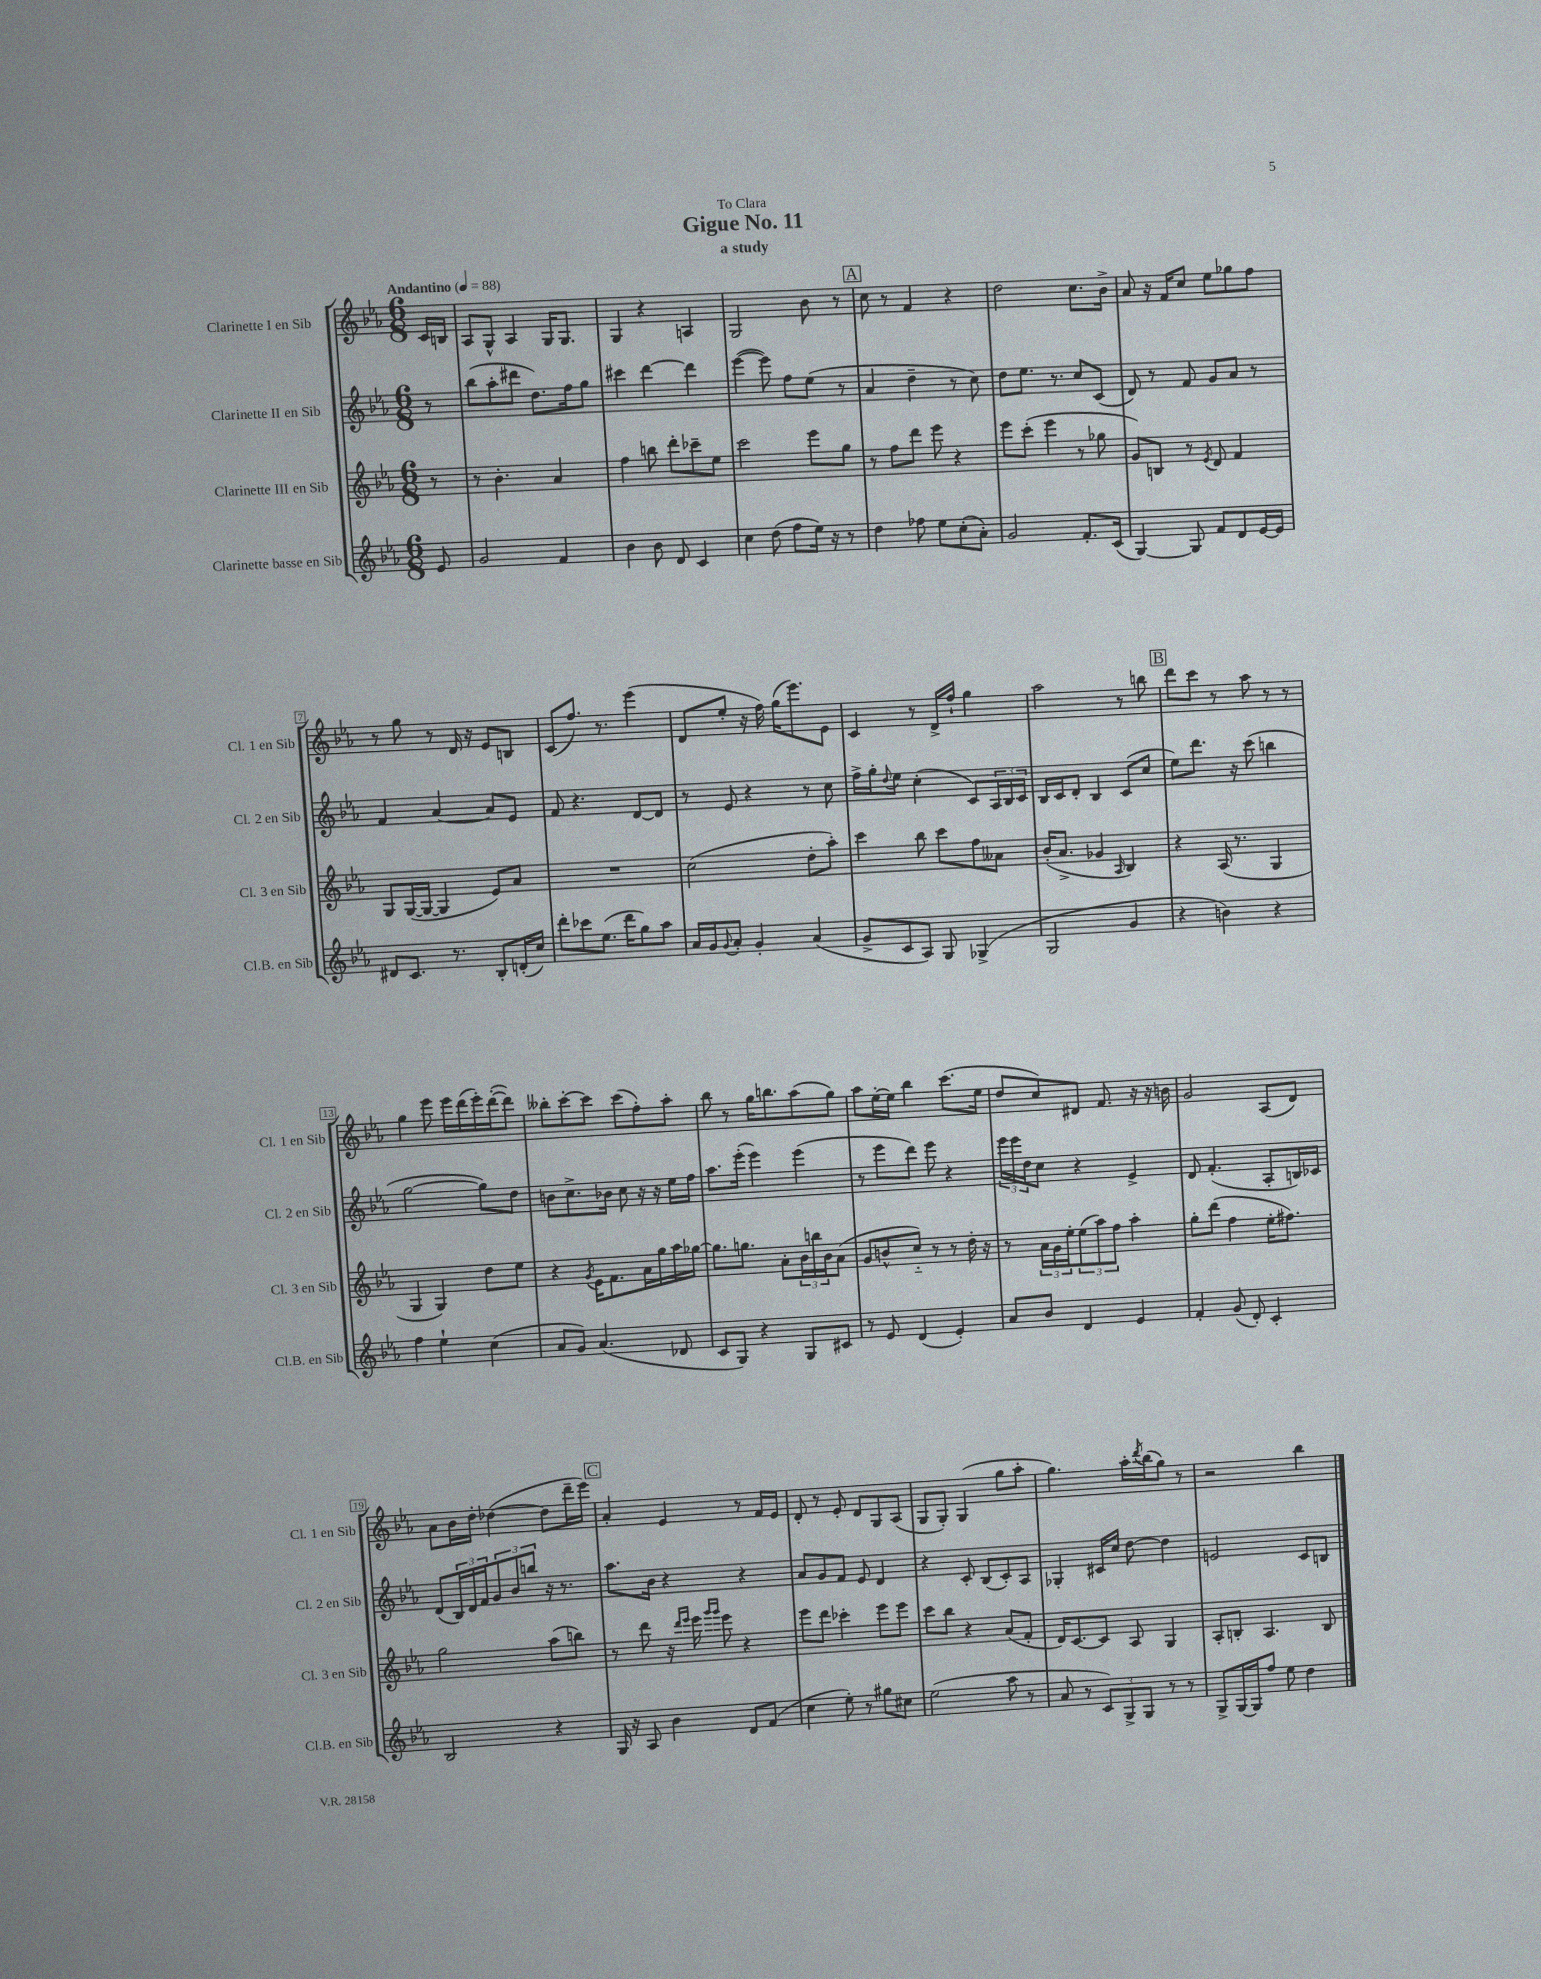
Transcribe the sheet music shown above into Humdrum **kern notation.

**kern	**kern	**kern	**kern
*staff4	*staff3	*staff2	*staff1
*clefG2	*clefG2	*clefG2	*clefG2
*k[b-e-a-]	*k[b-e-a-]	*k[b-e-a-]	*k[b-e-a-]
*M6/8	*M6/8	*M6/8	*M6/8
*MM88	*MM88	*MM88	*MM88
8e-	8r	8r	16c
.	.	.	16B
=	=	=	=
2g	8r	(8bb-	8A-
.	4.b-'	8aa-'	8G^^
.	.	8ddd#	4A-
.	.	8.dd)	.
4f	4a-	.	16G
.	.	16ff	8.G
.	.	8gg	.
=	=	=	=
4b-	4ff	4ccc#	4G
8b-	8bb	[4ddd	4r
8d	8ddd'	.	.
4c	8ccc-~	4ddd]	4A
.	8ee-	.	.
=	=	=	=
4cc	2ccc	([4eee-	2G
(8dd	.	8eee-])	.
8ff	.	8ff	.
16ee-)	8eee-	(8ee-	8b-
16r	.	.	.
8r	8gg	8r	8r
=	=	=	=
4dd	8r	4a-	8cc
.	8ff	.	8r
8ff-	8ddd	4dd~	4f
8ee-	8eee-	.	.
(8cc'	4r	8r	4r
8a-')	.	8cc)	.
=	=	=	=
2g	8eee-	8dd	2dd
.	(8ccc'	8.ee-	.
.	4eee-	.	.
.	.	8.r	.
8.f'	8r	8cc	8.cc
.	8gg-	(8c	.
(16c	.	.	16b-^
=	=	=	=
[4G)	8g)	8d)	8a-
.	8B	8r	16r
.	.	.	16f
8G]	8r	8f	8cc
.	8qe-	.	.
8f	8d	8g	8ee-
8d	4f	8a-	8gg-
[16e-	.	8r	8ff
16e-]	.	.	.
=	=	=	=
8d#	8G	4f	8r
8.c	([16G	.	8gg
.	16G_	.	.
.	4G]	[4a-	8r
8.r	.	.	.
.	.	.	16d
.	.	.	16r
8B-'	8e-)	8a-]	8e-
(16d'	8a-	8e-	8B
16cc)	.	.	.
=	=	=	=
8ddd'	2.r	8f	(8c
8ccc-	.	4.r	8.ff)
(8.ee-	.	.	.
.	.	.	8.r
16ddd	.	.	.
8gg)	.	[8d	(4eee-
8aa-	.	8d]	.
=	=	=	=
16a-	(2cc	8r	8d
16g	.	.	.
8qqg	.	.	.
8a-'	.	8e-	8ee-'
4g'	.	4r	16r
.	.	.	16ff)
.	.	.	(16gg
.	.	.	8.eee-)
(4a-	8dd'	8r	.
.	8aa-')	8cc	8e-
=	=	=	=
8g^	4ccc	16ff^	4c
.	.	16gg'	.
.	.	8qqdd	.
8c	.	8ee-	.
8A-)	8bb-	(4cc'	8r
8G	8ccc	.	16d^
.	.	.	16ff`
(4G-^	8ff	8c)	4gg
.	8a--	24A-	.
.	.	24B-	.
.	.	24c	.
=	=	=	=
2G	(16b-'	16B-	2aa-
.	8.a-^	16c	.
.	.	8d'	.
.	4g-	4B-	.
.	16qqA-	.	.
4g	4B-)	(8c	8r
.	.	8cc	8bb
=	=	=	=
4r	4r	8ee-)	8ddd
.	.	8.ddd	8ccc
4b)	(16A-	.	8r
.	8.r	16r	.
.	.	(8ccc	8aa-
4r	4G	4bb	8r
.	.	.	8r
=	=	=	=
4ff	4G	[2gg	4gg
4ee-`	4G)	.	8eee-
.	.	.	16eee-
.	.	.	(16ddd
(4cc	8dd	8gg])	16eee-')
.	.	.	([16ddd'
.	8ee-	8dd	8ddd])
=	=	=	=
8a-	4r	8b	8bb--'
8g)	.	8.cc^	[8ccc'
.	8qg	.	.
(4.a-	16e-	.	8ccc]
.	8.f	16b-	.
.	.	8cc	(8ccc
.	16a-	16r	8ff')
.	16gg	16r	.
8d-	16aa-	16ee-	8aa-'
.	[16gg-	16ff	.
=	=	=	=
8c	8.gg-]	8.aa-	8bb-
8G)	.	.	8r
.	8.gg	(16eee-'	.
4r	.	4eee-)	16gg
.	.	.	8.bb
.	8a-'	.	.
8G	24b-	(4eee-	(8aa-
.	24bb	.	.
.	24b-	.	.
8c#	(8a-	.	8gg)
=	=	=	=
8r	8g	8r	8aa-
8e-	8b^^	8eee-	[16ee-'
.	.	.	16ee-]
(4d	8cc'~)	8ddd)	4bb-
.	8r	8eee-	.
4e-')	8r	4r	(8.ccc
.	16dd'	.	.
.	16r	.	16ee-
=	=	=	=
8a-	8r	24eee-	8dd
.	.	24eee-	.
.	.	24dd	.
8b-	24a-	8cc	8cc)
.	24g	.	.
.	24ee-'	.	.
4d	(12ee-	4r	8d#
.	12aa-)	.	.
.	.	.	8.f
.	12ff	.	.
4e-	4aa-'	4e-^	.
.	.	.	16r
.	.	.	16r
.	.	.	16b
=	=	=	=
4f'	8gg'	8d	2g
.	(8ddd	(4.f'	.
(8g	4ff	.	.
8d')	.	.	.
4c'	16ee-'	8A-'	(8A-
.	8.ff#)	.	.
.	.	16B)	8d)
.	.	16c-	.
=	=	=	=
2B-	2gg	(8d	8a-
.	.	24B-)	16b-
.	.	24d	.
.	.	.	16dd'
.	.	24f	.
.	.	12g	([4dd-
.	.	12b-	.
.	.	12bb	.
4r	(8aa-	16r	8dd-]
.	.	8.r	.
.	8bb)	.	16ddd~
.	.	.	16eee-)
=	=	=	=
16G	8r	8.aa-	4a-'
16r	.	.	.
8A-	8ddd	.	.
.	.	16b-	.
4b-	16r	4r	4e-
.	16qqddd	.	.
.	16qqeee-	.	.
.	16eee-	.	.
.	16qqggg	.	.
.	16qqggg	.	.
.	8eee-	.	.
8d	4r	4r	8r
(8f	.	.	16f
.	.	.	16e-
=	=	=	=
4cc	8eee-	8a-	8d'
.	8ddd	8g	8r
8ee-')	4ccc-'	8f	8e-'
8r	.	8e-	8d
8gg#	8eee-	4d	8G
8cc#	8eee-	.	(8A-
=	=	=	=
(2ee-	8ccc	4r	8G
.	8bb-	.	8G')
.	4r	8c'	(4G
.	.	(8B-	.
8aa-	(8a-	8c')	8gg
8r	8f'	8A-	8aa-'
=	=	=	=
8a-	16d)	4G-'	4.gg)
.	[8.c	.	.
8r	.	.	.
12c)	8c]	16c#	.
.	.	16cc	.
12G^	.	.	.
.	8A-	[8dd	16aa-'
12G	.	.	.
.	.	.	8qddd
.	.	.	(16bb-
8r	4G	4dd]	8gg)
8r	.	.	8r
=	=	=	=
8G^	8A-'	2e	2r
[16G	8B'	.	.
16G]	.	.	.
8ff	4.A-	.	.
8ee-	.	.	.
4dd	.	8c	4bb-
.	8B	8B	.
==	==	==	==
*-	*-	*-	*-
